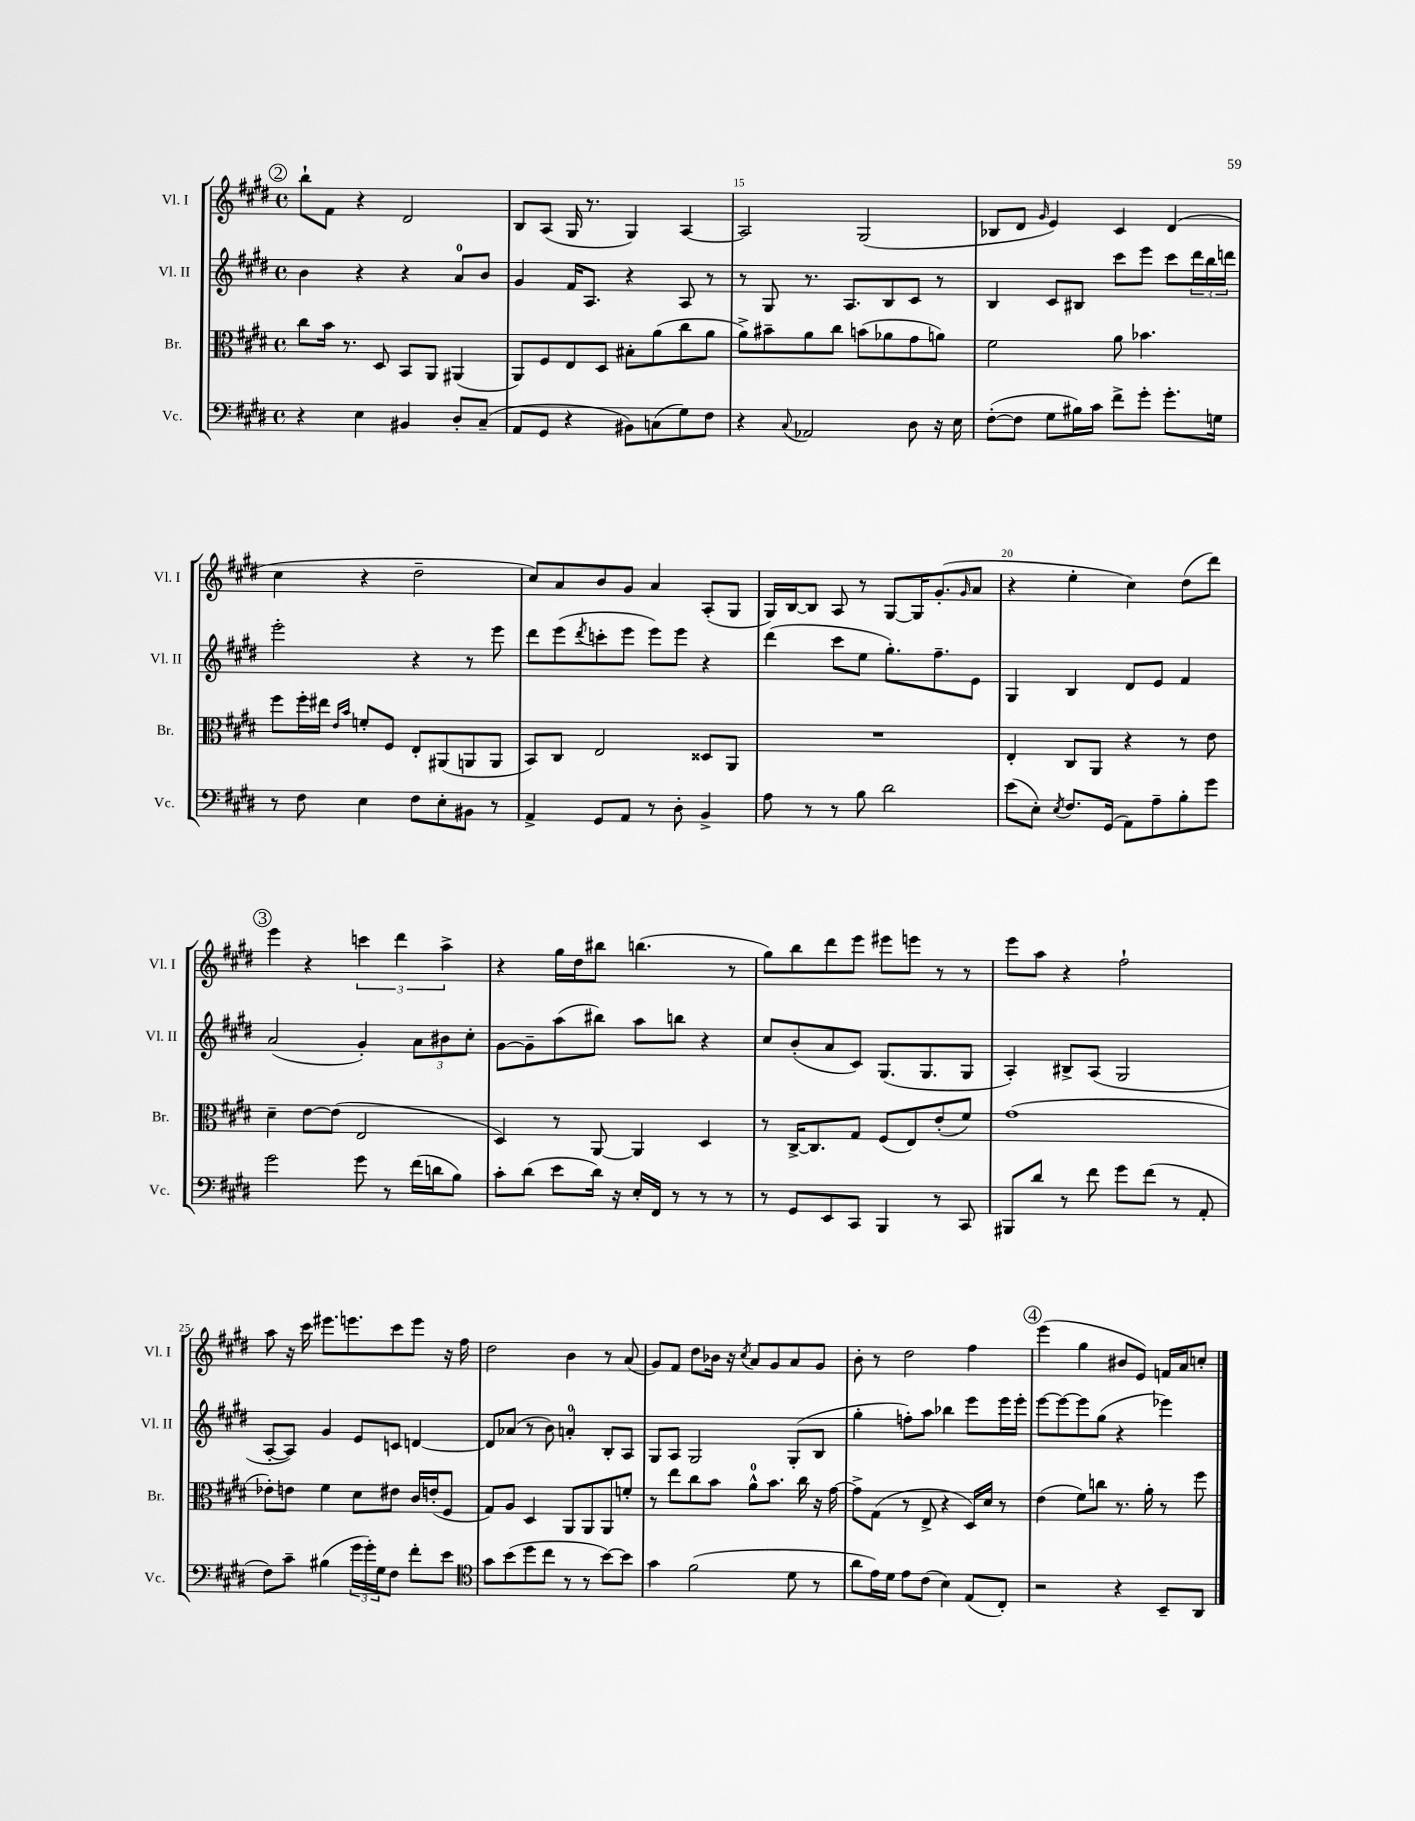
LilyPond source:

<<
\new StaffGroup <<
\new Staff = "s0" \with { instrumentName = "Vl. I" shortInstrumentName = "Vl. I" } {
    \clef treble \key e \major \defaultTimeSignature \time 4/4
    \mark \markup { \circle "2" } b''8-! fis'8 r4 dis'2 |
    b8 a8( gis16 r8. gis4) a4~ |
    a2 gis2( |
    bes8 dis'8 \grace { gis'16 } e'4) cis'4 dis'4( |
    cis''4 r4 dis''2-- |
    cis''8) a'8 b'8 gis'8 a'4 a8-.( gis8 |
    gis16) b16~ b8 a8 r8 gis8~ gis16 gis'8.-.( \grace { gis'16 } a'8 |
    r4 e''4-. cis''4) dis''8( dis'''8) |
    \mark \markup { \circle "3" } e'''4 r4 \tuplet 3/2 { c'''4 dis'''4 a''4-> } |
    r4 gis''16 dis''16 bis''8 b''4.( r8 |
    gis''8) b''8 dis'''8 e'''8 eis'''8 e'''8 r8 r8 |
    e'''8 a''8 r4 fis''2-! |
    a''8 r16 cis'''16 eis'''8. e'''8. cis'''8 e'''8 r16 fis''16 |
    dis''2 b'4 r8 a'8( |
    gis'8) fis'8 dis''8 bes'16 r16 \acciaccatura { cis''8 } a'8 gis'8 a'8 gis'8 |
    b'8-. r8 dis''2 fis''4 |
    \mark \markup { \circle "4" } e'''4( gis''4 bis'8 e'8) f'16 a'16 c''8-. \bar "|." |
}
\new Staff = "s1" \with { instrumentName = "Vl. II" shortInstrumentName = "Vl. II" } {
    \clef treble \key e \major \defaultTimeSignature \time 4/4
    \mark \markup { \circle "2" } b'4 r4 r4 a'8-0 b'8 |
    gis'4 fis'16 a8. r4 a8 r8 |
    r8 gis8 r8. a8. b8 cis'8 r8 |
    b4 cis'8 bis8 cis'''8 e'''8 cis'''8 \tuplet 3/2 { dis'''16 b''16 d'''16 } |
    e'''2-. r4 r8 e'''8 |
    dis'''8 e'''8( \acciaccatura { dis'''8 } c'''8-. e'''8 e'''8) e'''8 r4 |
    dis'''4( cis'''8 e''8 gis''8.-.) fis''8.-- e'8 |
    gis4 b4 dis'8 e'8 fis'4 |
    \mark \markup { \circle "3" } a'2( gis'4-.) \tuplet 3/2 { a'8 bis'8 cis''8-. } |
    gis'8~ gis'8-- a''8( bis''8) a''8 b''8 r4 |
    cis''8 b'8-.( a'8 cis'8) gis8.( gis8. gis8 |
    a4-.) bis8-> a8( gis2 |
    a8~-. a8) gis'4 e'8 c'8 d'4~ |
    d'8 aes'8( r8 b'8) a'4-0-. b8-. a8 |
    gis8 a8 gis2 gis8-.( b8 |
    gis''4-. f''8-.) a''8 bes''4 e'''8 e'''16 e'''16-. |
    \mark \markup { \circle "4" } e'''8~ e'''8~ e'''8 gis''8( r4 ees'''4) \bar "|." |
}
\new Staff = "s2" \with { instrumentName = "Br." shortInstrumentName = "Br." } {
    \clef alto \key e \major \defaultTimeSignature \time 4/4
    \mark \markup { \circle "2" } cis''8 b'16 r8. dis8 b,8 a,8 ais,4( |
    a,8) fis8 e8 dis8 bis8-. a'8( cis''8 a'8 |
    a'8->) bis'8-- a'8 cis''8 b'8( aes'8 gis'8 a'8) |
    fis'2 a'8 bes'4. |
    fis''8 fis''16-. eis''16 \grace { e'16 b'16 } f'8-. fis8 e8-. ais,8( a,8 a,8 |
    b,8) cis8 e2 disis8 a,8 |
    R1 |
    e4-. cis8 a,8 r4 r8 e'8 |
    \mark \markup { \circle "3" } dis'4-- e'8~ e'8( e2 |
    dis4) r8 a,8~ a,4 dis4 |
    r8 cis16~-> cis8. gis8 fis8( e8) e'8-.( fis'8) |
    gis'1( |
    ees'8-.) e'8 fis'4 dis'8 eis'8 cis'16 e'16-.( fis8 |
    gis8) a8 dis4 a,8 a,8 a,8 f'8-. |
    r8 e''8 cis''8 b'8 a'8-0-^ b'8. cis''16 r16 gis'16~ |
    gis'8-> gis8( r8 e8-> r4 dis16) dis'16 r8 |
    \mark \markup { \circle "4" } e'4( fis'8) c''8 r8. a'16-. r8 fis''8 \bar "|." |
}
\new Staff = "s3" \with { instrumentName = "Vc." shortInstrumentName = "Vc." } {
    \clef bass \key e \major \defaultTimeSignature \time 4/4
    \mark \markup { \circle "2" } r4 e4 bis,4 dis8-. cis8--( |
    a,8 gis,8 r4 bis,8) c8( gis8) fis8 |
    r4 \appoggiatura { cis8 } aes,2 dis8 r16 e16 |
    fis8~-.( fis8 gis8 bis16) cis'16 fis'8-> gis'8-. gis'8.-. g16 |
    r8 fis8 e4 fis8 e8-. bis,8 r8 |
    a,4-> gis,8 a,8 r8 dis8-. b,4-> |
    a8 r8 r8 b8 dis'2 |
    e'8( e8-.) \acciaccatura { e8 } fis8. gis,16( a,8) a8-- b8-. gis'8 |
    \mark \markup { \circle "3" } gis'2 gis'8 r8 fis'16( d'16 b8) |
    cis'8-. dis'8( e'8 dis'16) r16 e16-. fis,16 r8 r8 r8 |
    r8 gis,8 e,8 cis,8 b,,4 r8 cis,8 |
    bis,,8 dis'8 r8 fis'8 gis'8 fis'8( r8 a,8-. |
    fis8) cis'8-- bis4( \tuplet 3/2 { gis'16 gis'16-.) gis16 } fis8 fis'8-. e'8 |
    \clef tenor gis'8 b'8( dis''8 cis''8 r8 r8 b'8~) b'8 |
    gis'4 fis'2( dis'8 r8 |
    a'8 e'16) dis'16 e'8 cis'8( b4) e8( cis8-.) |
    \mark \markup { \circle "4" } r2 r4 b,8-- a,8 \bar "|." |
}
>>
>>
\layout { \context { \Score currentBarNumber = #13 \override BarNumber.break-visibility = ##(#f #t #t) barNumberVisibility = #(every-nth-bar-number-visible 5) } }
